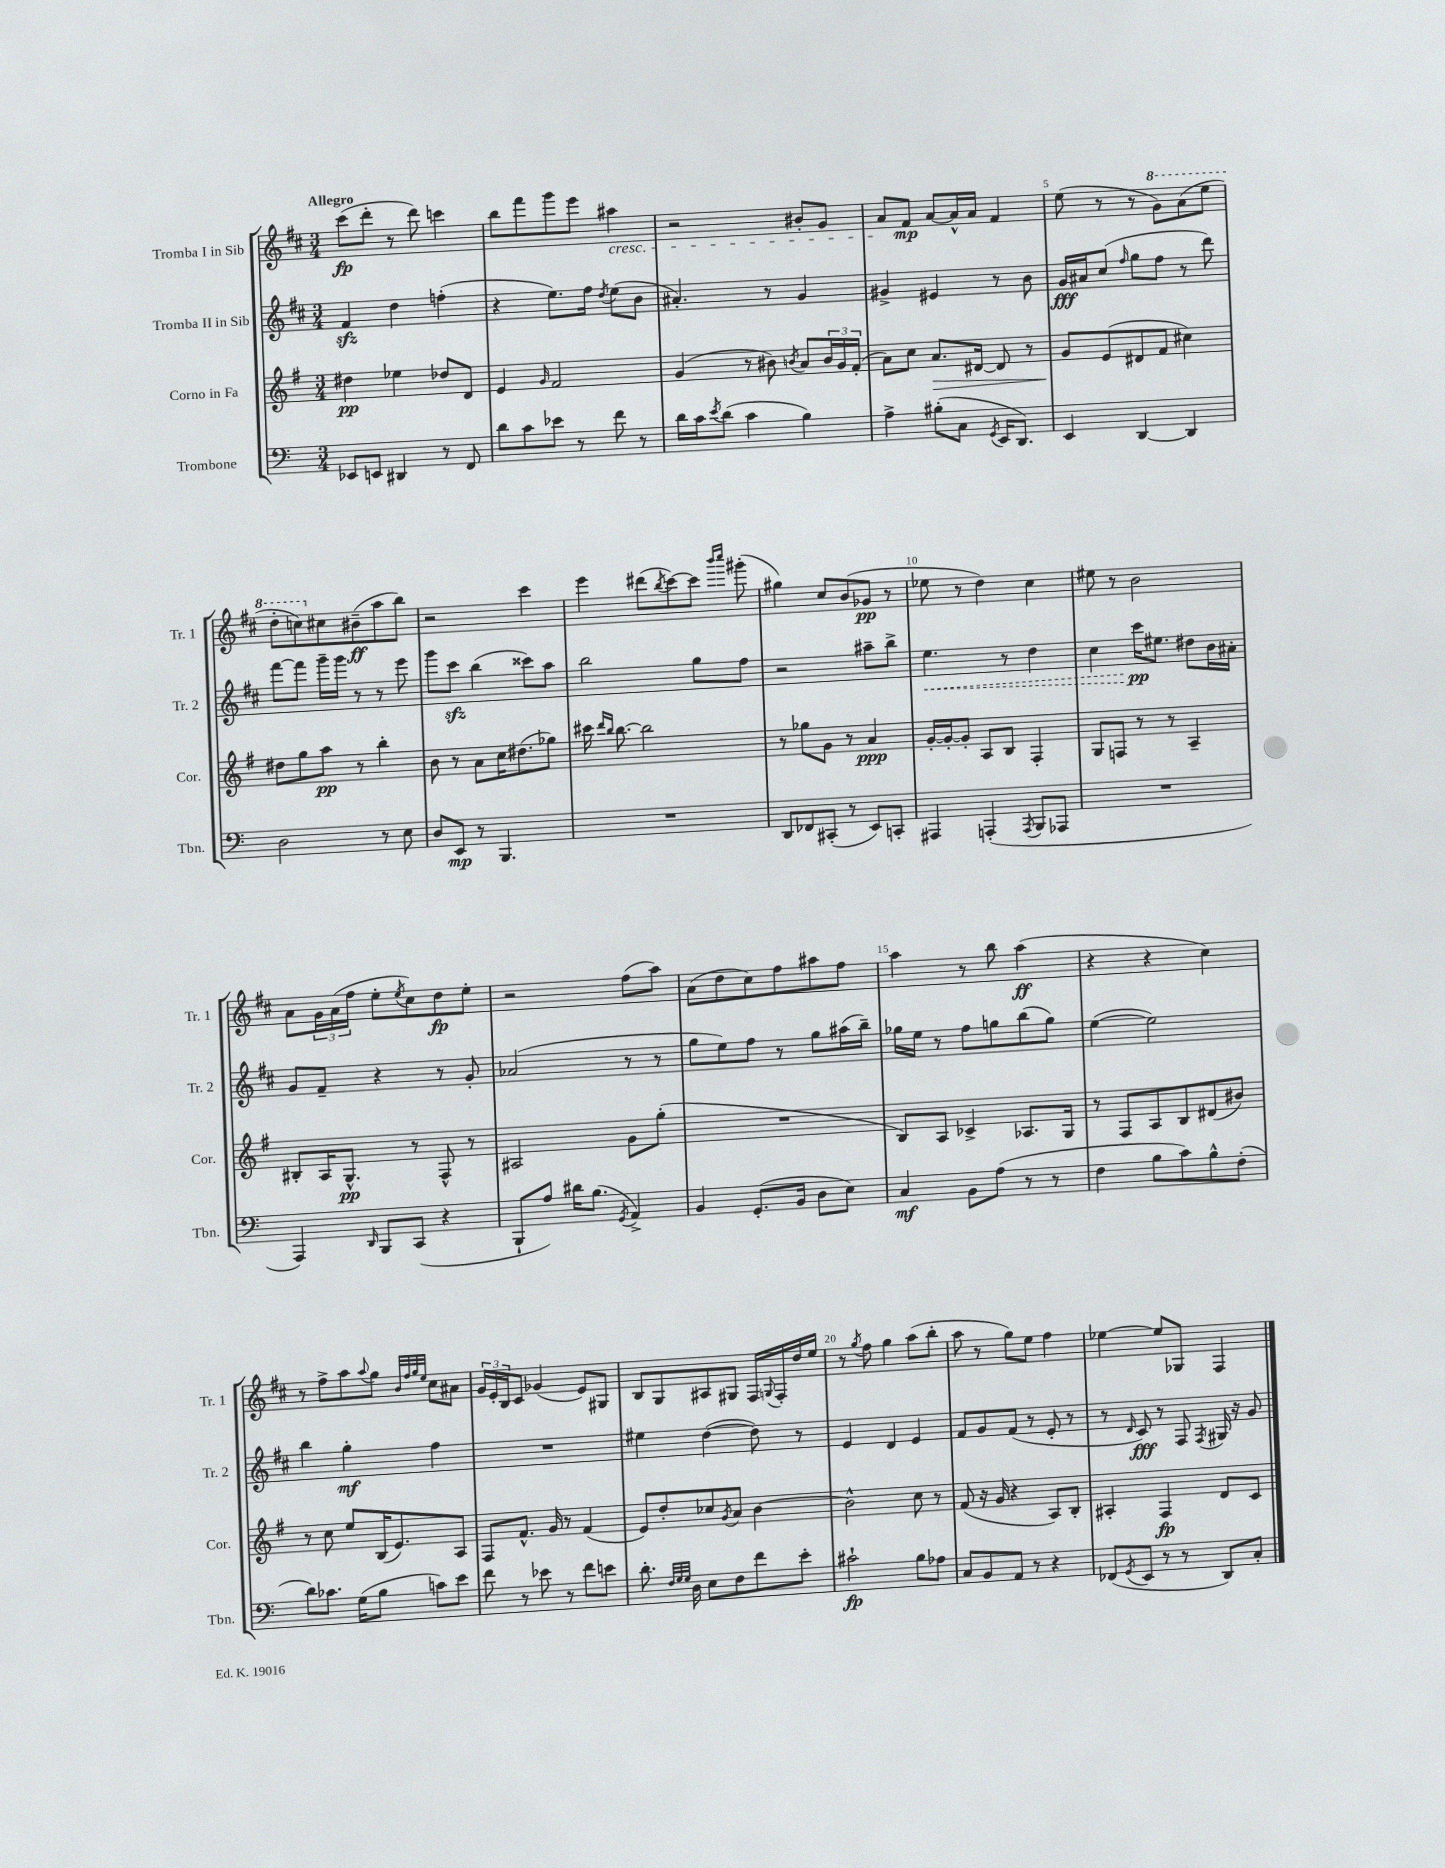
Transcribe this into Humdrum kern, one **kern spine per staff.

**kern	**dynam	**kern	**dynam	**kern	**dynam	**kern	**dynam
*part4	*part4	*part3	*part3	*part2	*part2	*part1	*part1
*staff4	*staff4	*staff3	*staff3	*staff2	*staff2	*staff1	*staff1
*I"Trombone	*	*I"Corno in Fa	*	*I"Tromba II in Sib	*	*I"Tromba I in Sib	*
*I'Tbn.	*	*I'Cor.	*	*I'Tr. 2	*	*I'Tr. 1	*
*clefF4	*	*clefG2	*	*clefG2	*	*clefG2	*
*k[]	*	*k[f#]	*	*k[f#c#]	*	*k[f#c#]	*
*M3/4	*	*M3/4	*	*M3/4	*	*M3/4	*
=1	=1	=1	=1	=1	=1	=1	=1
!	!	!	!	!	!	!LO:TX:a:B:t=Allegro	!
8EE-X/L	.	4dd#X\	pp	4f#zz/	.	(8ccc#\L	fp
8EEn/J	.	.	.	.	.	8ddd'\J	.
4DD#X/	.	4ee-X\	.	4dd\	.	8r	.
.	.	.	.	.	.	8ddd\)	.
8r	.	8dd-X/L	.	(4ffn'\	.	4cccn\	.
8FF/	.	8d/J	.	.	.	.	.
=2	=2	=2	=2	=2	=2	=2	=2
8d\L	.	4e/	.	4r	.	8bb\L	.
8c\	.	.	.	.	.	8fff#\	.
.	.	16qqg/	.	.	.	.	.
8e-X\J	.	2f#/	.	8.ee\L)	.	8ggg\	.
8r	.	.	.	.	.	8eee\J	.
.	.	.	.	16ff#\Jk	.	.	.
.	.	.	.	8qdd/	.	.	.
!	!	!	!	!	!	!LO:TX:b:i:t=cresc.	!
8f\	.	.	.	(8ee\L	.	4aa#X\	.
8r	.	.	.	8b\J	.	.	.
=3	=3	=3	=3	=3	=3	=3	=3
16d\LL	.	(4g/	.	4.a#X'/)	.	2r	.
16c\J	.	.	.	.	.	.	.
8qe/	.	.	.	.	.	.	.
(8d\J	.	.	.	.	.	.	.
4c\	.	8r	.	.	.	.	.
.	.	8b#X\)	.	8r	.	.	.
.	.	8qbn/	.	.	.	.	.
4B\)	.	8a/L	.	4g/	.	8b#X'/L	.
.	.	24b/L	.	.	.	8g/J	.
.	.	24g/	.	.	.	.	.
.	.	(24f#'/JJ	.	.	.	.	.
=4	=4	=4	=4	=4	=4	=4	=4
4A^\	.	8a\L)	.	4g#X^/	.	8a/L	.
.	.	8cc\J	.	.	.	8f#/J	mp
!	!	!	!LO:HP:b	!	!	!	!
(8B#X'\L	.	8.a/L	>	4e#X/	.	[8a/L	.
8C\J	.	.	.	.	.	16a^^/L]	.
.	.	[16d#X/Jk	.	.	.	16a/JJ	.
8qGG/	.	.	.	.	.	.	.
16EE/KL	.	8d#/]	.	8r	.	4f#/	.
8.DD/J)	.	.	.	.	.	.	.
.	.	8r	.	8b\	.	.	.
=5	=5	=5	=5	=5	=5	=5	=5
4EE/	.	8g/L	.	16g/LL	fff	(8ee\	.
.	.	.	.	16a#X/J	.	.	.
.	.	(8e/	]	(8cc#/J	.	8r	.
.	.	.	.	16qqff#/	.	.	.
[4DD/	.	8d#X/	.	8gg\L	.	8r	.
*	*	*	*	*	*	*8va	*
.	.	8f#/J	.	8ff#\J	.	8gg\L)	.
4DD/]	.	4cc#X\)	.	8r	.	(8aa\	.
.	.	.	.	8ddd\)	.	8eee\J	.
!!LO:LB:g=z
=6	=6	=6	=6	=6	=6	=6	=6
2D\	.	8dd#X\L	.	[8fff#\L	.	8ddd'\L	.
.	.	8gg\	.	8fff#\J]	.	8cccn\)	.
*	*	*	*	*	*	*X8va	*
.	.	8aa\J	pp	16ggg~\LL	.	8cc#X\	.
.	.	.	.	16ggg\JJ	.	.	.
.	.	8r	.	8r	.	(8b#X~\	ff
8r	.	4bb'\	.	8r	.	8aa\	.
8E\	.	.	.	8eee\	.	8bb\J)	.
=7	=7	=7	=7	=7	=7	=7	=7
8D/L	.	8b\	.	8ggg\L	.	2r	.
8EE/J	mp	8r	.	8ccc#zz\J	.	.	.
8r	.	8a\L	.	(4bb\	.	.	.
4.BBB/	.	16cc\K	.	.	.	.	.
.	.	(8.dd#X\	.	.	.	.	.
.	.	.	.	8ccc##X\L)	.	4ccc#\	.
.	.	8gg-X\J)	.	8aa\J	.	.	.
=8	=8	=8	=8	=8	=8	=8	=8
2.r	.	16ccc#X\	.	2bb\	.	4eee\	.
.	.	16qqddd/LL	.	.	.	.	.
.	.	16qqbb/JJ	.	.	.	.	.
.	.	[8.bb\	.	.	.	.	.
.	.	2bb\]	.	.	.	(8ddd#X\L	.
.	.	.	.	.	.	8qbb/	.
.	.	.	.	.	.	[8ccc#\)	.
.	.	.	.	8gg\L	.	8ccc#\J]	.
.	.	.	.	.	.	16qqbbb/LL	.
.	.	.	.	.	.	16qqcccc#/JJ	.
.	.	.	.	8ff#\J	.	(8ggg#X'\	.
=9	=9	=9	=9	=9	=9	=9	=9
8DD/L	.	8r	.	2r	.	4gg#X\)	.
8FF-X/	.	8gg-X\L	.	.	.	.	.
(8CC#X'/J	.	8g\J	.	.	.	8cc#/L	.
8r	.	8r	.	.	.	(8b/	.
8EE/L)	.	4a/	ppp	8aa#X~\L	.	8g-X/J	pp
8CCn'/J	.	.	.	8bb^\J	.	8r	.
=10	=10	=10	=10	=10	=10	=10	=10
!	!	!	!	!	!LO:HP:b	!	!
4AAA#X/	.	[16g'/LL	.	4.ee\	<	8ee-X\	.
.	.	16g'/J_	.	.	.	.	.
.	.	8g'/J]	.	.	.	8r	.
(4AAAn'/	.	8A/L	.	.	.	4dd\)	.
.	.	8B/J	.	8r	.	.	.
8qAAA/	.	.	.	.	.	.	.
8BBB/L	.	4F#'/	.	4dd\	.	4cc#\	.
8AAA-X/J	.	.	.	.	.	.	.
=11	=11	=11	=11	=11	=11	=11	=11
2.r	.	8G/L	.	4cc#\	.	8ee#X\	.
.	.	8Fn/J	.	.	.	8r	.
.	.	8r	.	16ccc#\KL	pp	2b\	.
.	.	.	.	8.ee#X\J	[	.	.
.	.	8r	.	.	.	.	.
.	.	4A~/	.	8dd#X\L	.	.	.
.	.	.	.	16b\L	.	.	.
.	.	.	.	16a#X'\JJ	.	.	.
!!LO:LB:g=z
=12	=12	=12	=12	=12	=12	=12	=12
4AAA/)	.	8B#X'/L	.	8g/L	.	8a\L	.
.	.	16A/K	.	8f#~/J	.	24g\L	.
.	.	.	.	.	.	(24a\	.
.	.	8.G^^/J	pp	.	.	.	.
.	.	.	.	.	.	24ff#\JJ	.
16qqDD/	.	.	.	.	.	.	.
8BBB/L	.	.	.	4r	.	8ee'\L	.
.	.	.	.	.	.	8qee/	.
(8CC/J	.	8r	.	.	.	8cc#\)	.
4r	.	8F#^^/	.	8r	.	8dd\	fp
.	.	8r	.	8g'/	.	8ee'\J	.
=13	=13	=13	=13	=13	=13	=13	=13
8BBB`/L	.	2A#X/	.	(2a-X/	.	2r	.
8A/J)	.	.	.	.	.	.	.
16d#X\KL	.	.	.	.	.	.	.
(8.B\J	.	.	.	.	.	.	.
8qGG/	.	.	.	.	.	.	.
4AA^/)	.	8g\L	.	8r	.	(8ff#\L	.
.	.	(8gg'\J	.	8r	.	8aa\J)	.
=14	=14	=14	=14	=14	=14	=14	=14
4BB/	.	2.r	.	8gg\L	.	(8a\L	.
.	.	.	.	8ee\)	.	8dd\	.
(8.GG'/L	.	.	.	8ff#\J	.	8cc#\)	.
.	.	.	.	8r	.	8ff#\	.
16BB/Jk	.	.	.	.	.	.	.
8D\L	.	.	.	8gg\L	.	8aa#X\	.
8E\J)	.	.	.	(16aa#X\L	.	8ff#\J	.
.	.	.	.	16bb~\JJ)	.	.	.
=15	=15	=15	=15	=15	=15	=15	=15
4C/	mf	8B/L)	.	16gg-X\LL	.	4aa\	.
.	.	.	.	16ee\JJ	.	.	.
.	.	8A/J	.	8r	.	.	.
8BB\L	.	4c-X^/	.	8ff#\L	.	8r	.
(8A\J	.	.	.	8ggn\	.	8bb\	.
8r	.	8.A-X/L	.	(8bb\	.	(4aa\	ff
8r	.	.	.	8gg\J)	.	.	.
.	.	16G/Jk	.	.	.	.	.
=16	=16	=16	=16	=16	=16	=16	=16
4F\	.	8r	.	([4ee\	.	4r	.
.	.	8F#/L	.	.	.	.	.
8B\L	.	8A/	.	2ee\])	.	4r	.
8c\)	.	8B/	.	.	.	.	.
8B^^\	.	(8d#X/	.	.	.	4cc#\)	.
(8F'\J	.	8b#X/J)	.	.	.	.	.
!!LO:LB:g=z
=17	=17	=17	=17	=17	=17	=17	=17
8d\L)	.	8r	.	4bb\	.	8r	.
8.c-X\J	.	8cc\	.	.	.	8ff#^\L	.
.	.	8ee/L	.	4gg'\	mf	8aa\	.
(16G\KL	.	.	.	.	.	.	.
.	.	.	.	.	.	8qqaa/	.
8B\J	.	(16B/K	.	.	.	8gg\J	.
.	.	8.e/)	.	.	.	.	.
.	.	.	.	.	.	32qqb/LLL	.
.	.	.	.	.	.	32qqff#/	.
.	.	.	.	.	.	32qqgg/	.
.	.	.	.	.	.	32qqee/JJJ	.
8cn\L)	.	.	.	4ff#\	.	8cc#\L	.
8e\J	.	8A/J	.	.	.	8a#X\J	.
=18	=18	=18	=18	=18	=18	=18	=18
8f\	.	8F#/L	.	2.r	.	24g/LL	.
.	.	.	.	.	.	24e'/	.
.	.	.	.	.	.	24B/J	.
8r	.	8.f#^^/J	.	.	.	8c#/J	.
8e-X\	.	.	.	.	.	(4g-X/	.
.	.	16g/	.	.	.	.	.
8r	.	8r	.	.	.	.	.
8f\L	.	(4f#/	.	.	.	8e/L)	.
8en\J	.	.	.	.	.	8G#X/J	.
=19	=19	=19	=19	=19	=19	=19	=19
8.d'\	.	8e/L)	.	4ee#X\	.	8B/L	.
.	.	8dd'/	.	.	.	8G/	.
32qqF/LLL	.	.	.	.	.	.	.
32qqG/	.	.	.	.	.	.	.
32qqG/JJJ	.	.	.	.	.	.	.
16D\	.	.	.	.	.	.	.
8E\L	.	8cc-X/	.	([4dd\	.	8A#X/	.
.	.	8qg/	.	.	.	.	.
8F\	.	8a/J	.	.	.	8G#X/J	.
8f\	.	[4b\	.	8dd\])	.	16F#/LL	.
.	.	.	.	.	.	8qqGn/	.
.	.	.	.	.	.	16F#'/	.
8e'\J	.	.	.	8r	.	16dd/	.
.	.	.	.	.	.	16ee/JJ	.
=20	=20	=20	=20	=20	=20	=20	=20
2c#X`\	fp	2b^^\]	.	4e/	.	8r	.
.	.	.	.	.	.	8qgg/	.
.	.	.	.	.	.	8ff#\	.
.	.	.	.	4d/	.	4gg\	.
8B\L	.	8cc\	.	4e/	.	(8aa\L	.
8A-X\J	.	8r	.	.	.	8bb'\J	.
=21	=21	=21	=21	=21	=21	=21	=21
8C/L	.	(8f#/	.	8f#/L	.	8aa\	.
8BB/	.	16r	.	8g/	.	8r	.
.	.	16g/	.	.	.	.	.
8AA/J	.	4r	.	(8f#/J	.	8gg\L)	.
8r	.	.	.	8r	.	8ee\J	.
4r	.	8A/L)	.	8e'/	.	4ff#\	.
.	.	8B'/J	.	8r	.	.	.
=22	=22	=22	=22	=22	=22	=22	=22
(8FF-X/L	.	4A#X'/	.	8r	.	[4ee-X\	.
8qGG/	.	.	.	16qqd/	.	.	.
8EE/J	.	.	.	8c#/)	fff	.	.
8r	.	4F#/	fp	8r	.	8ee-/L]	.
8r	.	.	.	8F#/	.	8G-X/J	.
.	.	.	.	8qF#/	.	.	.
8DD/L)	.	8d/L	.	16G#X/	.	4F#/	.
.	.	.	.	16r	.	.	.
8C'/J	.	8c/J	.	8g/	.	.	.
==	==	==	==	==	==	==	==
*-	*-	*-	*-	*-	*-	*-	*-
